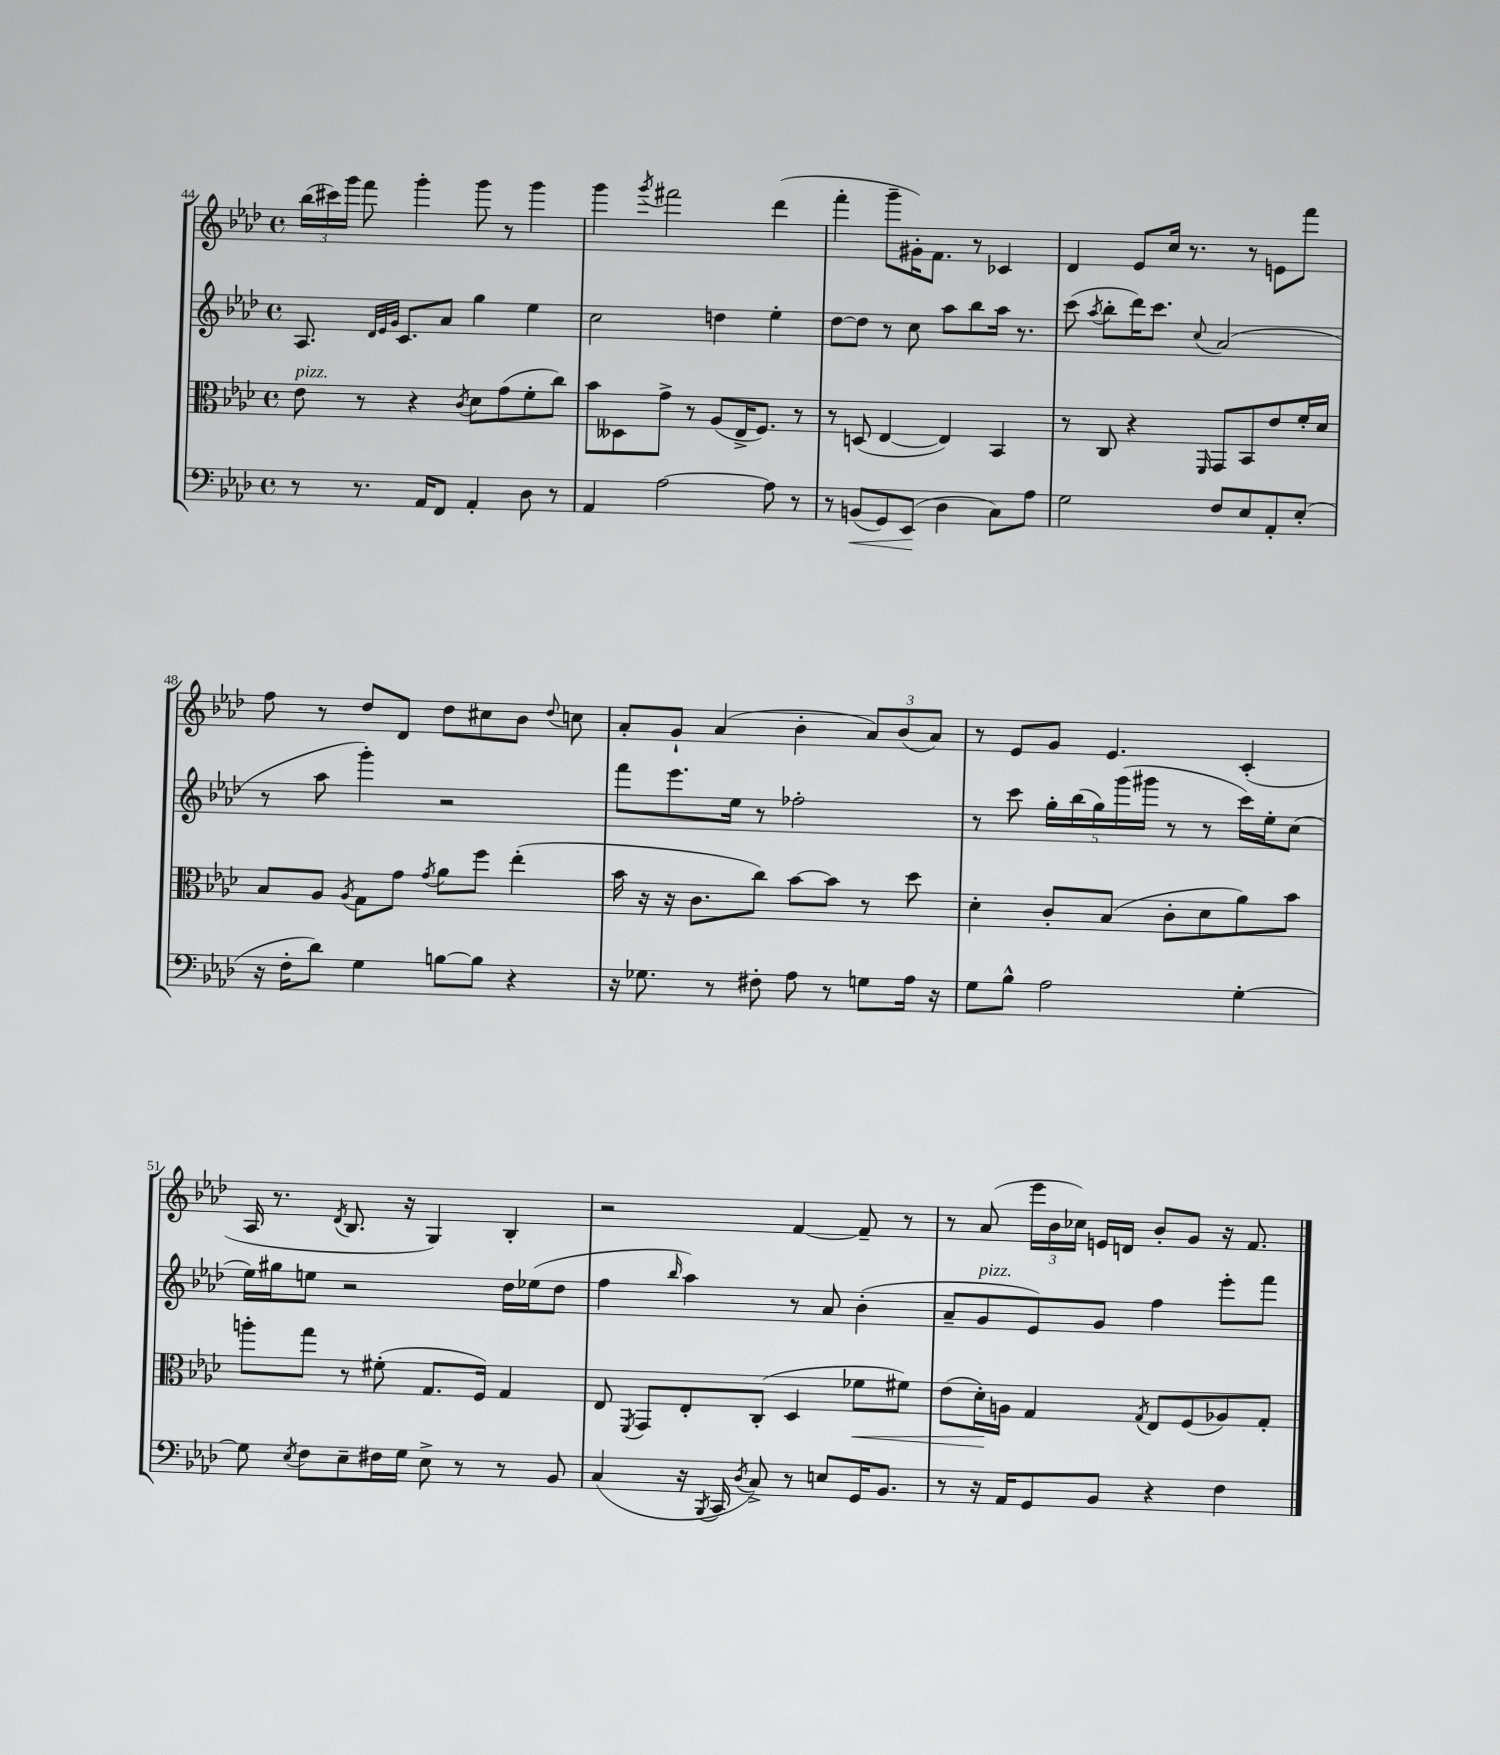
<<
\new StaffGroup <<
\new Staff = "s0" {
    \clef treble \key aes \major \defaultTimeSignature \time 4/4
    \autoBeamOff \tuplet 3/2 { bes''16[( cis'''16) g'''16] } f'''8 g'''4-. g'''8 r8 g'''4 |
    g'''4 \acciaccatura { g'''8 } fis'''2 des'''4( |
    f'''4-. g'''8[-- gis'16-.) f'8.] r8 ces'4 |
    des'4 ees'8[ c''16] r8. r8 e'8[ f'''8] |
    f''8 r8 des''8[ des'8] des''8[ cis''8 bes'8] \appoggiatura { des''8 } c''8 |
    aes'8[-. g'8]-! aes'4( bes'4-. \tuplet 3/2 { aes'8[) bes'8( aes'8]) } |
    r8 ees'8[ g'8] ees'4. c'4-.( |
    aes16 r8. \acciaccatura { des'8 } bes8. r16 g4) bes4-. |
    r2 f'4~ f'8-- r8 |
    r8 aes'8( \tuplet 3/2 { ees'''16[ bes'16 ces''16]) } e'16[ d'16] bes'8[-. g'8] r16 f'8. \bar "|." |
}
\new Staff = "s1" {
    \clef treble \key aes \major \defaultTimeSignature \time 4/4
    \autoBeamOff aes8. \grace { des'32[ ees'32 g'32] } c'8.[ aes'8] g''4 ees''4 |
    c''2 d''4 ees''4-. |
    des''8[~ des''8] r8 c''8 aes''8[ bes''8 aes''16] r8. |
    c'''8( \acciaccatura { aes''8 } bes''8[-. des'''16) c'''8.] \appoggiatura { c''8 } aes'2( |
    r8 aes''8 g'''4-.) r2 |
    f'''8[ ees'''8. ees''16] r8 fes''2-. |
    r8 c'''8 \tuplet 5/4 { g''16[-. bes''16( g''16) g'''16( gis'''16] } r8 r8 c'''16[) ees''16-. c''8]( |
    ees''16[) gis''16 e''8] r2 des''16[ ees''16( des''8] |
    f''4 \grace { bes''16 } aes''4) r8 aes'8 bes'4-.( |
    aes'8[-- g'8^\markup { \italic "pizz." } ees'8) g'8] f''4 ees'''8[-. f'''8] \bar "|." |
}
\new Staff = "s2" {
    \clef alto \key aes \major \defaultTimeSignature \time 4/4
    \autoBeamOff ees'8^\markup { \italic "pizz." } r8 r4 \acciaccatura { c'8 } des'8[ g'8( f'8-. c''8]) |
    bes'8[ deses8 g'8]-> r8 aes8[( ees16-> f8.]) r8 |
    r8 d8( ees4~ ees4) bes,4 |
    r8 c8 r4 \grace { f,16 } g,8[ bes,8 ees'8 f'16-. des'16] |
    bes8[ aes8] \acciaccatura { aes8 } g8[ g'8] \acciaccatura { g'8 } aes'8[ f''8] ees''4-.( |
    bes'16 r16 r16 c'8.[ c''8]) bes'8[~ bes'8] r8 des''8 |
    des'4-. c'8[-. bes8]( c'8[-. des'8 aes'8) bes'8] |
    a''8[-. g''8] r8 fis'8-.( g8.[ f16]) g4 |
    ees8 \acciaccatura { f,8 } g,8[ ees8-. c8]-.( des4 fes'8[\< fis'8]) |
    ees'8[( des'16-.\!) a16] g4 \acciaccatura { g8 } ees8[ f8( aes8) g8]-. \bar "|." |
}
\new Staff = "s3" {
    \clef bass \key aes \major \defaultTimeSignature \time 4/4
    \autoBeamOff r8 r8. aes,16[ f,8] aes,4-. des8 r8 |
    aes,4 aes2~ aes8 r8 |
    r8 b,8[\<( g,8) ees,8]\!( des4 c8[) aes8] |
    g2 f8[ ees8 aes,8-. ees8]-.( |
    r16 f16[-. des'8]) g4 b8[~ b8] r4 |
    r16 ges8. r8 fis8-. aes8 r8 g8[ aes16] r16 |
    g8[ bes8]-^ aes2 g4~-. |
    g8 \acciaccatura { ees8 } f8[ ees8-- fis16 g16] ees8-> r8 r8 bes,8 |
    c4( r16 \acciaccatura { bes,,8 } c,16 \acciaccatura { des8 } c8->) r8 e8[ g,16 bes,8.] |
    r8 r16 aes,16[ g,8 bes,8] r4 f4 \bar "|." |
}
>>
>>
\layout { \context { \Score currentBarNumber = #44 } }
